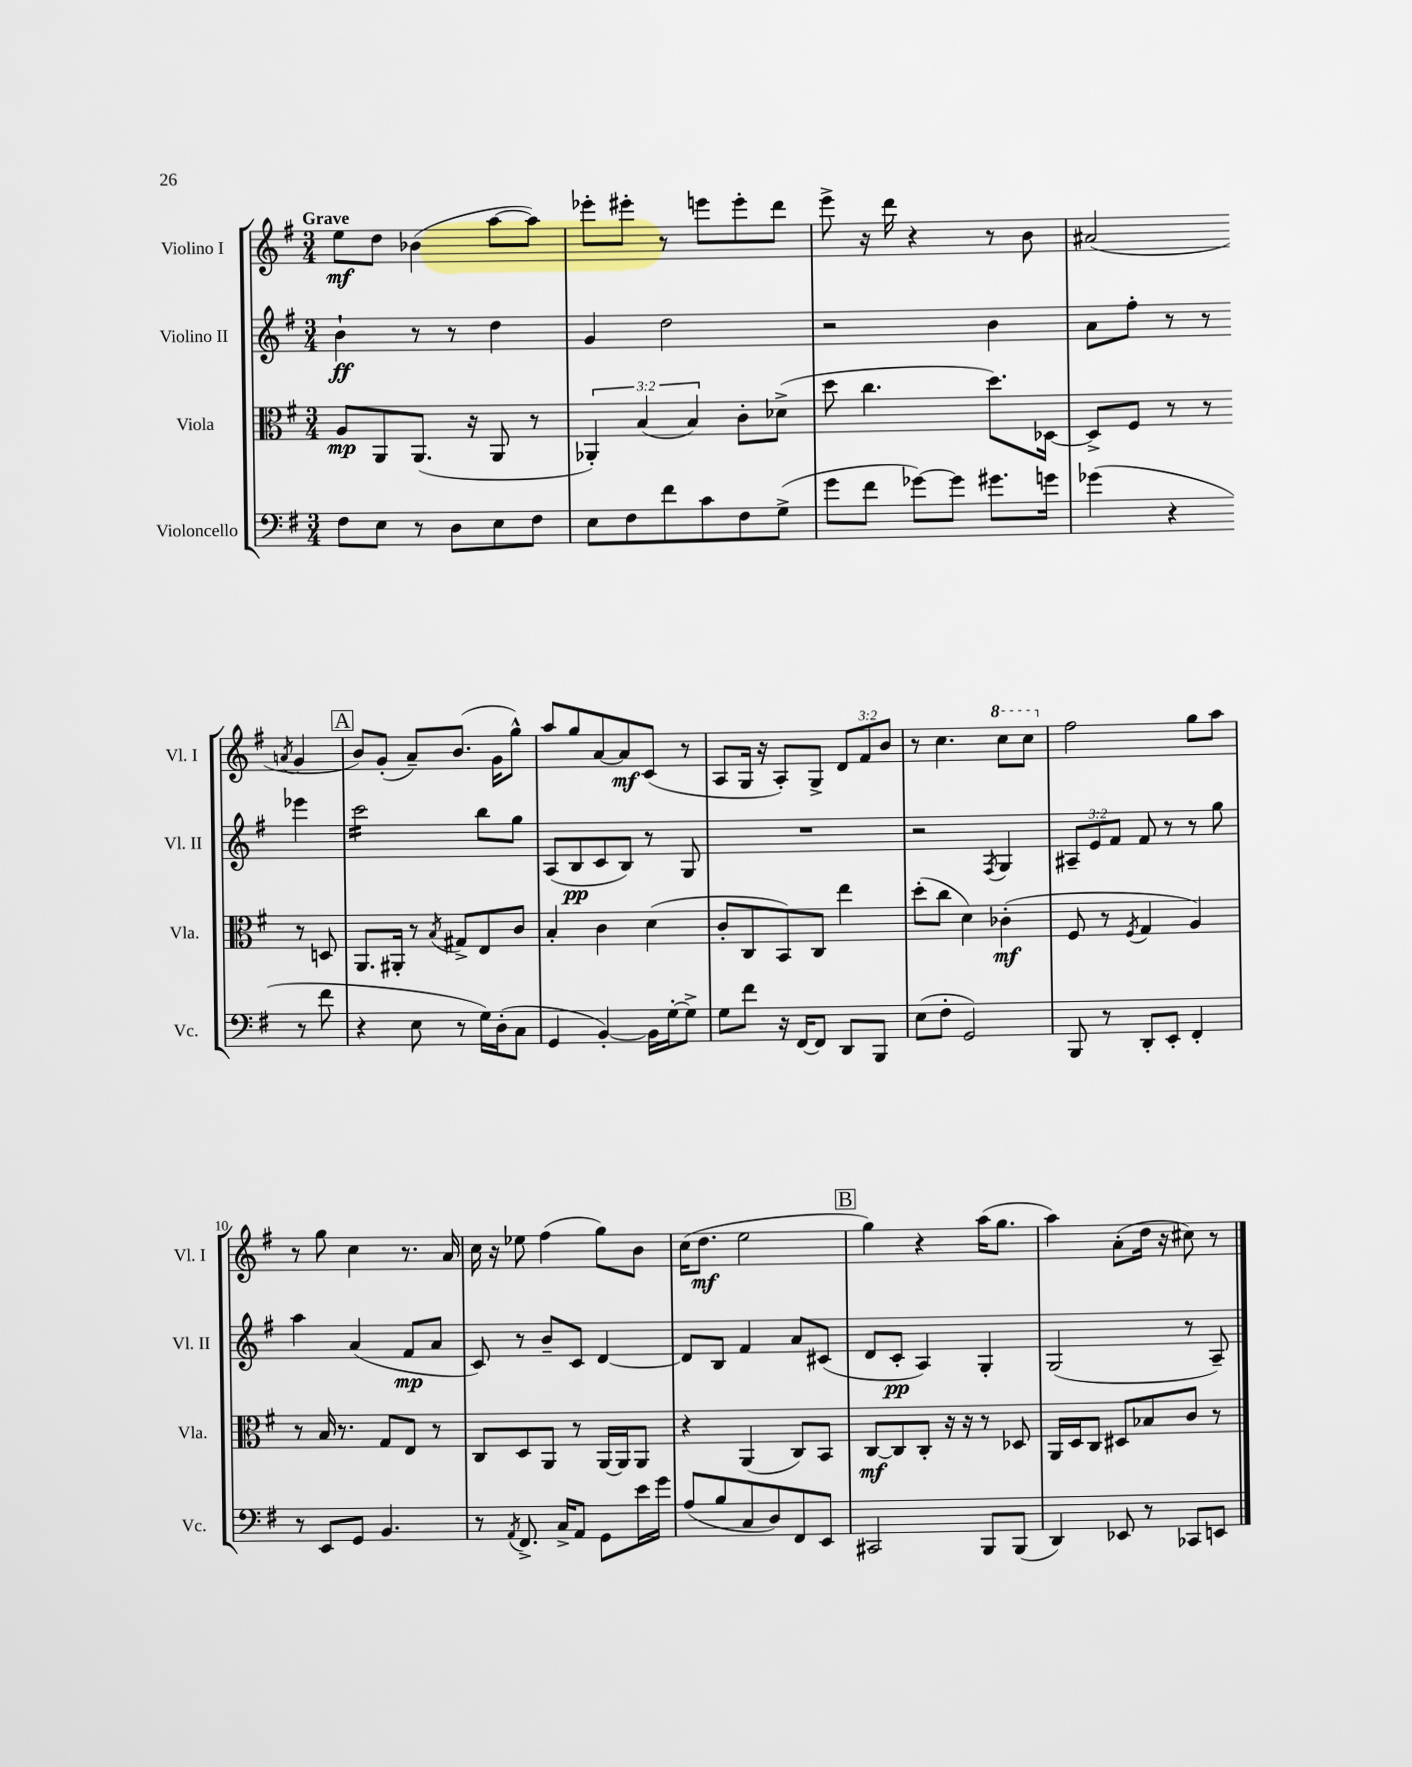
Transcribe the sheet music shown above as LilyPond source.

<<
\new StaffGroup <<
\new Staff = "s0" \with { instrumentName = "Violino I" shortInstrumentName = "Vl. I" } {
    \clef treble \key g \major \numericTimeSignature \time 3/4 \override Staff.TupletNumber.text = #tuplet-number::calc-fraction-text \tempo "Grave"
    e''8\mf d''8 bes'4( a''8~ a''8) |
    ees'''8-. eis'''8-. r8 e'''8 e'''8-. d'''8 |
    e'''8-> r16 d'''16 r4 r8 b'8 |
    ais'2( \acciaccatura { a'8 } g'4 |
    \mark \markup { \box "A" } b'8) g'8-.( a'8--) b'8.( g'16 g''8-^) |
    a''8 g''8 a'8~ a'8\mf c'8( r8 |
    a8 g16 r16 a8-.) g8-> \tuplet 3/2 { d'8 fis'8 b'8 } |
    r8 c''4. \ottava #1 c'''8 c'''8 \ottava #0 |
    fis''2 g''8 a''8 |
    r8 g''8 c''4 r8. a'16 |
    c''16 r16 ees''8 fis''4( g''8) b'8 |
    c''16( d''8.\mf e''2 |
    \mark \markup { \box "B" } g''4) r4 a''16( g''8. |
    a''4) a'8-.( d''16 r16 cis''8) r8 \bar "|." |
}
\new Staff = "s1" \with { instrumentName = "Violino II" shortInstrumentName = "Vl. II" } {
    \clef treble \key g \major \numericTimeSignature \time 3/4 \override Staff.TupletNumber.text = #tuplet-number::calc-fraction-text
    b'4-!\ff r8 r8 d''4 |
    g'4 d''2 |
    r2 b'4 |
    a'8 fis''8-. r8 r8 ees'''4 |
    \mark \markup { \box "A" } c'''2:16 b''8 g''8 |
    a8( b8\pp c'8 b8) r8 g8 |
    R2. |
    r2 \acciaccatura { fis8 } g4 |
    \tuplet 3/2 { ais8-- e'8 fis'8 } fis'8 r8 r8 g''8 |
    a''4 a'4( fis'8\mp a'8 |
    c'8) r8 b'8-- c'8 d'4~ |
    d'8 b8 fis'4 a'8 cis'8( |
    \mark \markup { \box "B" } d'8 c'8-.\pp a4) g4-. |
    g2( r8 a8--) \bar "|." |
}
\new Staff = "s2" \with { instrumentName = "Viola" shortInstrumentName = "Vla." } {
    \clef alto \key g \major \numericTimeSignature \time 3/4 \override Staff.TupletNumber.text = #tuplet-number::calc-fraction-text
    a8\mp a,8 a,8.( r16 a,8 r8 |
    \tuplet 3/2 { aes,4-.) b4( b4) } c'8-. des'8->( |
    d''8 c''4. d''8.) des16~ |
    des8-> fis8 r8 r8 r8 d8 |
    \mark \markup { \box "A" } a,8. ais,16-. r8 \acciaccatura { b8 } gis8-> e8 c'8 |
    b4-. c'4 d'4( |
    c'8-. c8 b,8) c8 e''4 |
    d''8-.( c''8 d'4) ces'4-.\mf( |
    fis8 r8 \acciaccatura { fis8 } g4 a4) |
    r8 b16 r8. g8 e8 r8 |
    c8 d8 a,8 r8 a,16~ a,16 a,8 |
    r4 a,4( c8) b,8 |
    \mark \markup { \box "B" } c8~\mf c8 c8-. r16 r16 r8 des8 |
    a,16 d16 c8 dis8 bes8 c'8 r8 \bar "|." |
}
\new Staff = "s3" \with { instrumentName = "Violoncello" shortInstrumentName = "Vc." } {
    \clef bass \key g \major \numericTimeSignature \time 3/4
    fis8 e8 r8 d8 e8 fis8 |
    e8 fis8 fis'8 c'8 fis8 g8->( |
    g'8 fis'8 ges'8~) ges'8 gis'8. g'16 |
    ges'4( r4 r8 fis'8 |
    \mark \markup { \box "A" } r4 e8 r8 g16) d16-.( c8 |
    g,4 b,4~-.) b,16 g16~-. g8-> |
    g8 fis'8 r16 fis,16~ fis,8 d,8 b,,8 |
    e8( fis8-. g,2) |
    b,,8 r8 d,8-. e,8-. fis,4-. |
    r8 e,8 g,8 b,4. |
    r8 \acciaccatura { a,8 } fis,8.-> c16-> a,8 g,8 e'16 g'16 |
    a8( b8 c8 d8) fis,8 e,8 |
    \mark \markup { \box "B" } cis,2 b,,8 b,,8( |
    d,4) ees,8 r8 ces,8 e,8 \bar "|." |
}
>>
>>
